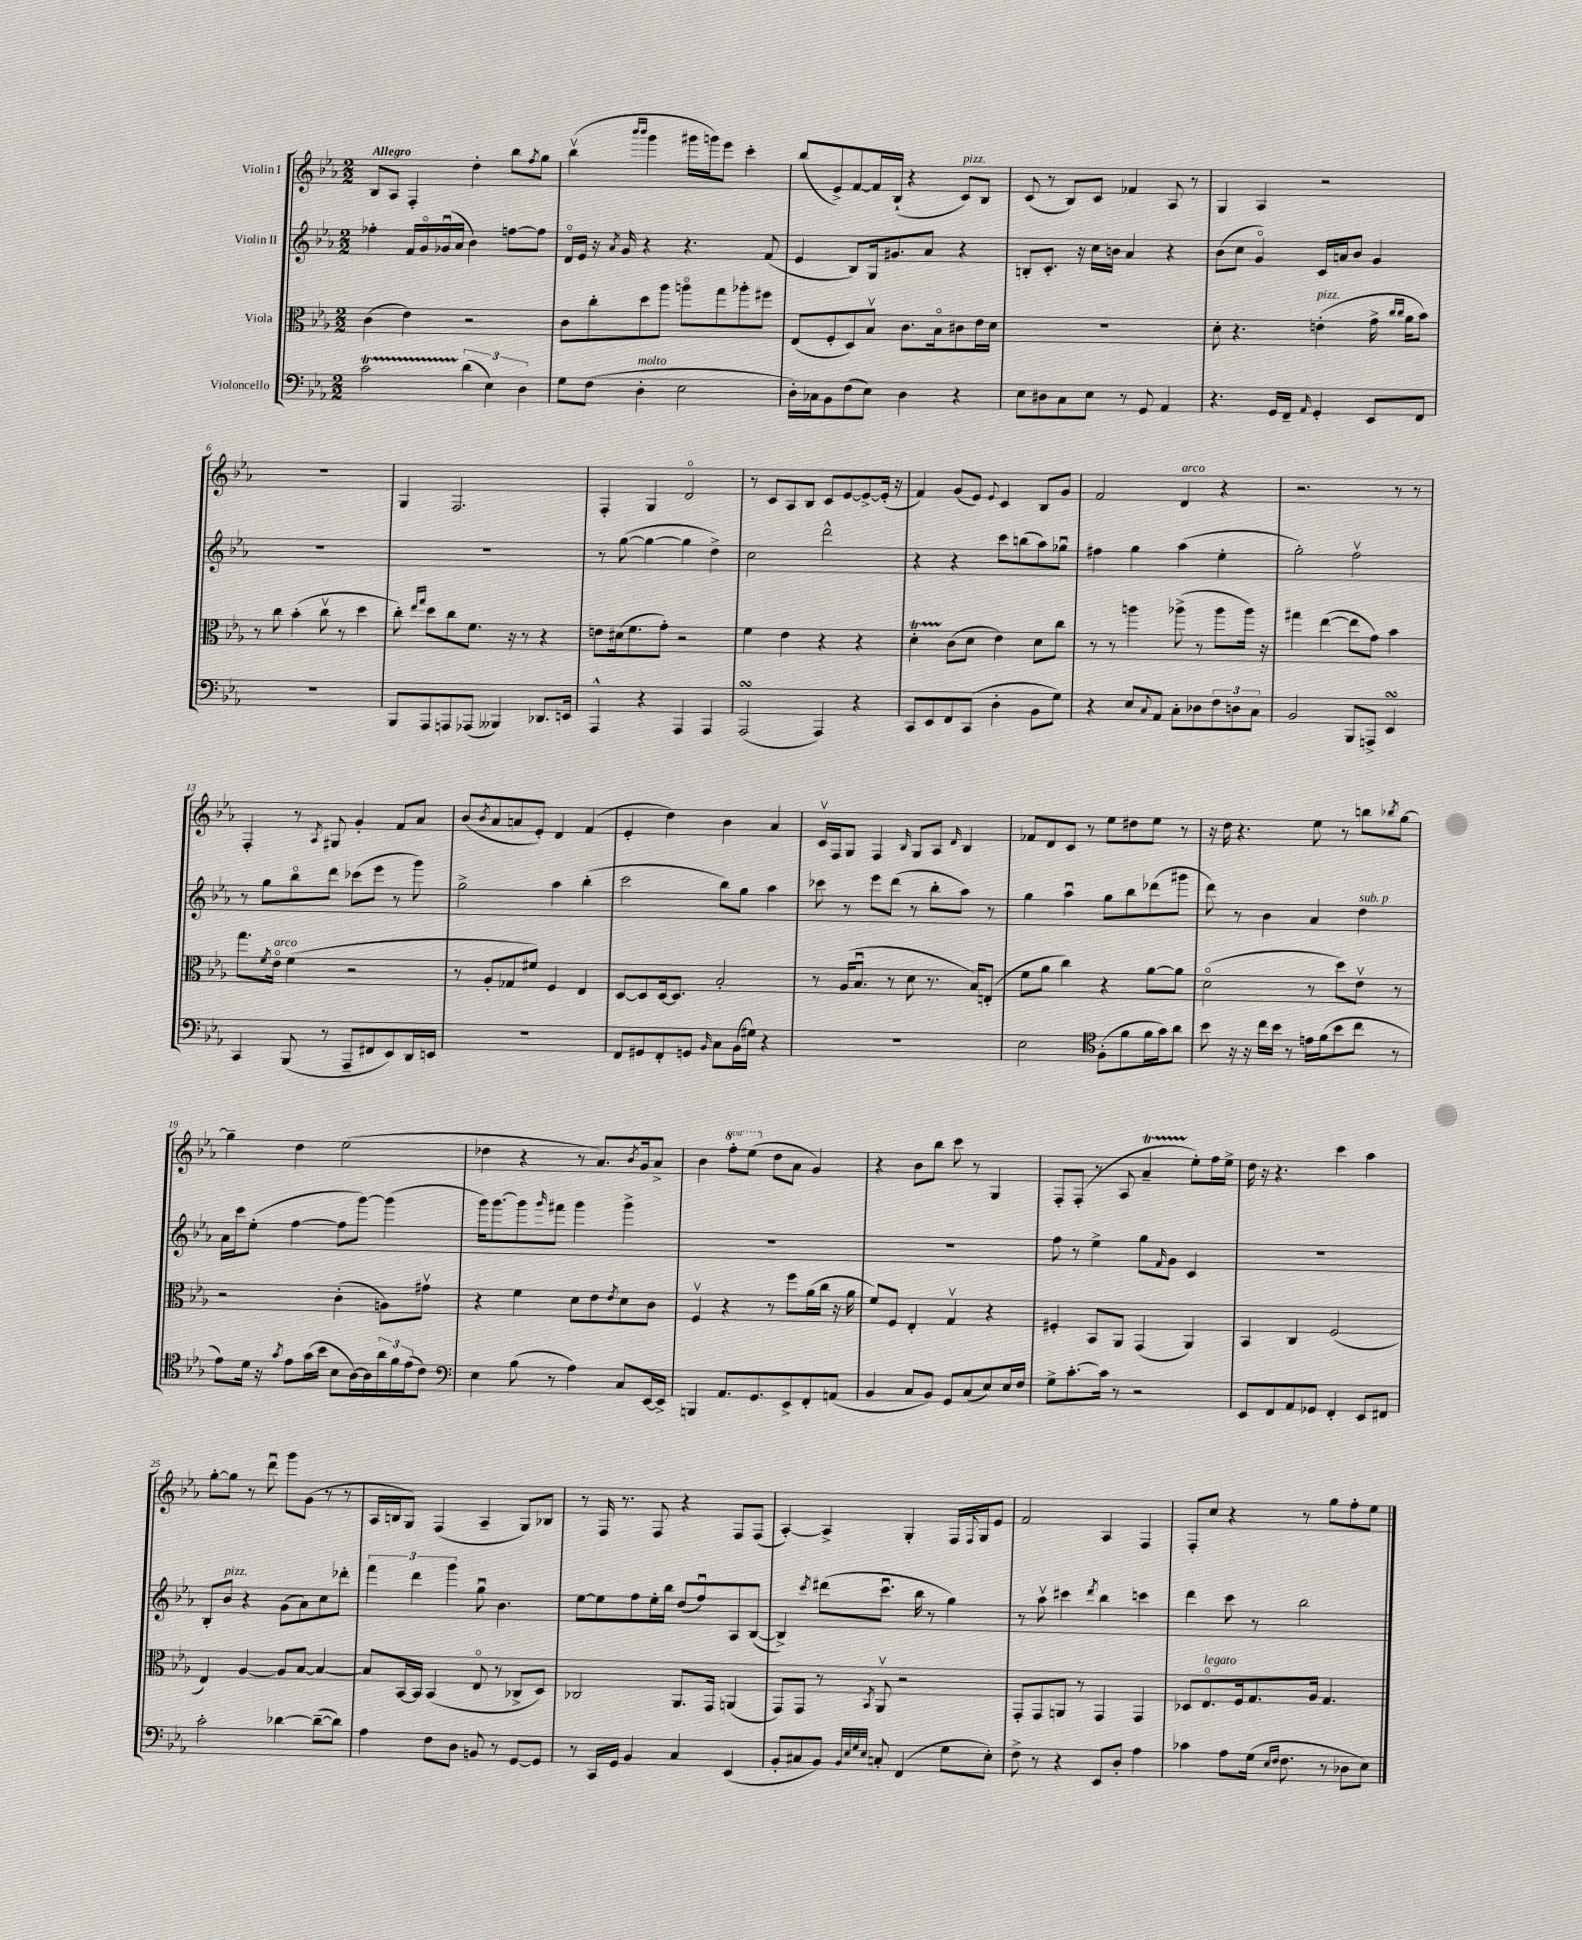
<<
\new StaffGroup <<
\new Staff = "s0" \with { instrumentName = "Violin I" } {
    \clef treble \key ees \major \numericTimeSignature \time 2/2 \set Staff.ottavationMarkups = #ottavation-simple-ordinals \tempo "Allegro"
    bes8 aes8 f4-. d''4-. bes''8 \acciaccatura { f''8 } g''8 |
    bes''4\upbow( \grace { bes'''16 bes'''16 } g'''4 gis'''16 g'''16) ees'''8 c'''4-. |
    bes''8( ees'8->) f'8~ f'16 bes16-!( r4 c'8^\markup { \italic "pizz." }) bes8 |
    c'8( r8 bes8) c'8 fes'4 aes8 r8 |
    g4 aes4 r2 |
    R1 |
    g4 f2. |
    f4-. g4 d'2\flageolet |
    r8 c'8 aes8 bes8 c'8 ees'8~ ees'8~-> ees'16-.( r16 |
    f'4) g'8( ees'8) \appoggiatura { ees'8 } c'4 bes8 g'8 |
    f'2 d'4^\markup { \italic "arco" } r4 |
    r2. r8 r8 |
    f4-. r8 \acciaccatura { aes8 } gis8 g'4-. f'8 aes'8 |
    bes'8( \acciaccatura { bes'8 } aes'8 a'8 ees'8-.) d'4 f'4( |
    ees'4-. d''4) bes'4 aes'4 |
    c'16\upbow f16 g8 f4 \grace { bes16 } g8 aes8 \grace { d'16 } bes4 |
    fes'8 d'8 c'8 r8 ees''8 dis''8 ees''8 r8 |
    r16 d''16 r4. ees''8 r8 b''8 \acciaccatura { bes''8 } g''8~ |
    g''4-- d''4 ees''2( |
    des''4 r4 r8 aes'8.) \acciaccatura { bes'8 } g'16 aes'8-> |
    bes'4 \ottava #1 f'''8-. ees'''8( \ottava #0 d''8 aes'8 g'4) |
    r4 bes'8 bes''8 c'''8 r8 g4 |
    f8-. f8-.( r8 aes8 aes'4--\startTrillSpan ees''8-.\stopTrillSpan) f''16 ees''16-> |
    d''16 r16 r4. c'''4 aes''4 |
    g''8~-. g''8 r8 d'''8\downbow g'''8 g'8( r8 r8 |
    aes16 b16 g8) f4( aes4-- g8) bes8 |
    r8 f16 r8. f8 r4 f8 f8( |
    aes4~-.) aes4-> g4-. f16 \appoggiatura { f8 } g16 ees'8 |
    f'2 aes4 f4 |
    f8-. c''8 r4 r8 g''8 f''8-. ees''8 \bar "|." |
}
\new Staff = "s1" \with { instrumentName = "Violin II" } {
    \clef treble \key ees \major \numericTimeSignature \time 2/2
    fes''4-. f'16 g'16\flageolet ges'16\downbow( aes'16 bes'4) f''8~ f''8 |
    d'16\flageolet ees'16 r16 \acciaccatura { aes'8 } g'16 r4 r4. f'8( |
    ees'4 bes8) g16 gis'8. aes'8 r4 |
    b8-. c'8.-. r16 c''16 b'16 aes'4 r4 |
    bes'8( c''8 g'4\flageolet) c'16 a'16 bes'8 g'4 |
    R1 |
    R1 |
    r8 g''8~( g''4~ g''4 d''4->) |
    c''2 d'''2-^ |
    r4 r4 c'''8 b''8( aes''8) ges''8\downbow |
    fis''4 g''4 aes''4( ees''4-. |
    g''2-.) f''2\upbow |
    r8 g''8 bes''8\flageolet d'''8 ces'''8( ees'''8 r8 g'''8) |
    g''2-> aes''4 bes''4-.( |
    c'''2 bes''8) g''8 aes''4 |
    ces'''8 r8 ees'''8 d'''8( r8 bes''8-. aes''8) r8 |
    g''4 aes''4\downbow g''8 bes''8 des'''8( gis'''8 |
    d'''8) r8 bes'4 aes'4 d''4^\markup { \italic "sub. p" } |
    aes'16 c'''16 ees''8-.( f''4~ f''8 g'''8~) g'''4( |
    g'''16) g'''8.~ g'''8 \grace { g'''16 } fis'''8 g'''4 g'''4-> |
    R1 |
    R1 |
    f''8 r8 ees''4-> g''8 \grace { f'16 } g'8 c'4 |
    R1 |
    bes8-. bes'8^\markup { \italic "pizz." } r4 g'8( aes'8) c''8 des'''8-. |
    \tuplet 3/2 { f'''4 d'''4 g'''4 } g''8\downbow bes'4. |
    ees''8~ ees''8 f''8 ees''16-. bes''16 d''8( f''8\downbow) aes8 bes8~( |
    bes4->) \acciaccatura { c'''8 } dis'''8( c'''8.\downbow bes''16 r8 g''4) |
    r8 aes''8\upbow cis'''4 \acciaccatura { d'''8 } bes''4 c'''4 |
    d'''4 c'''8 r8 bes''2 \bar "|." |
}
\new Staff = "s2" \with { instrumentName = "Viola" } {
    \clef alto \key ees \major \numericTimeSignature \time 2/2
    c'4( ees'4) r2 |
    c'8 c''8-. d''8 aes''8 a''8\flageolet g''8 aes''8-. fis''8 |
    ees8( f8-. d8) bes8\upbow c'8. bes16\flageolet cis'8 ees'16 d'16 |
    R1 |
    d'8-. r4. e'4-.^\markup { \italic "pizz." }( g'16-> \grace { c''16 c''16 } aes'16 bes'8) |
    r8 c''8 bes'4-.( c''8\upbow r8 d''4 |
    c''8-.) \grace { ees''16 g''16 } d''8 c''8 f'8. r16 r8 r4 |
    e'8 dis'16( f'8. g'8-.) r2 |
    f'4 ees'4 r4 r4 |
    d'4-.\startTrillSpan c'8\stopTrillSpan( d'8 ees'4) d'8 c''8 |
    r8 r8 a''4 aes''8->( r8 aes''8 aes''16) r16 |
    gis''4 ees''4~( ees''8 g'8) bes'4 |
    g''8. \acciaccatura { f'8 } ees'16\flageolet^\markup { \italic "arco" } f'4( r2 |
    r8 aes8-. ges8 fis'8) f4 ees4 |
    d8~ d8 d16~ d8. bes2-. |
    r8 aes16( bes8.\downbow r8 d'8 r8. bes16) e8-.( |
    f'8 aes'8 c''4) r4 aes'8~ aes'8 |
    d'2\flageolet( r8 d''8) ees'8\upbow r8 |
    r2 c'4-.( a8) gis'8\upbow |
    r4 f'4 d'8 ees'8 \acciaccatura { ees'8 } d'8 c'8 |
    f4\upbow r4 r8 f''8 aes'16( c''16 r16 aes'16 |
    f'8) f8 ees4-. g4\upbow r4 |
    fis4-. bes,8 aes,8 g,4( aes,4) |
    bes,4 c4 f2( |
    ees4) aes4~ aes8 bes8~ bes4~ |
    bes8 bes,16~ bes,16 bes,4( ees8\flageolet r8 ces8-> d8) |
    ces2 aes,8. g,16 a,4( |
    g,8) g,8 r8 \acciaccatura { bes,8 } aes,8\upbow r2 |
    g,8-. g,8 a,8 r8 g,4 g,4 |
    des8 ees8.\flageolet^\markup { \italic "legato" } f16 g8. aes16 g4. \bar "|." |
}
\new Staff = "s3" \with { instrumentName = "Violoncello" } {
    \clef bass \key ees \major \numericTimeSignature \time 2/2
    c'2\startTrillSpan \tuplet 3/2 { d'4\stopTrillSpan( ees4) d4 } |
    g8 f8( d4-.^\markup { \italic "molto" } ees2 |
    d16-.) ces16 bes,8 f8( ees8) d4 r4 |
    ees8 dis8 c8 ees8 r8 g,8 aes,4 |
    r4. g,16 f,16-- \grace { aes,16 } g,4-. ees,8 f,8 |
    R1 |
    bes,,8 aes,,8 a,,8 aes,,8( beses,,4) des,8. e,16 |
    aes,,4-^ r4 aes,,4 aes,,4 |
    aes,,2\turn( aes,,4) r4 |
    c,8 ees,8 f,8 c,8( d4-. bes,8 g8) |
    r4 ees8 \appoggiatura { c8 } aes,8 c8-. des8 \tuplet 3/2 { f8 d8 c8 } |
    bes,2 bes,,8 a,,8-> ees,4\turn |
    c,4 bes,,8( r8 aes,,8-- fis,8 ees,8) d,16 e,16 |
    R1 |
    f,8 gis,8 f,8-. g,8 \grace { bes,16 } c8 bes,16( gis16) r4 |
    R1 |
    ees2 \clef tenor f8-.( f'8 f'16 g'16) aes'8 |
    bes'8 r16 r16 c''16 bes'16 r8 e'16 f'16( bes'8 c''8 r8 |
    ees'8) d'16 r16 \acciaccatura { g'8 } ees'8 g'16( bes'16 bes8 aes16~) aes16 \tuplet 3/2 { aes'16 f'16 ees'16( } c'8) |
    \clef bass ees4 bes8( r8 aes4) c8 ees,16~ ees,16-> |
    b,,4 aes,8. g,8. ees,8-> f,8-. a,8( |
    bes,4 c8 bes,8) g,8 c8( ees8) ees16 f16 |
    g8-> c'8.~-. c'16 r8 r2 |
    ees,8 f,8 aes,8 ges,8 f,4-. ees,8 fis,8 |
    c'2-. des'4~ des'8~--( des'8) |
    aes4 f8 d8 b,8 r8 g,8~ g,8 |
    r8 c,16 g,16 bes,4 c4 ees,4( |
    bes,8-. cis8 bes,8) \grace { bes,32 ees32 g32 ees32 } c8-. f,4( g8 ees8-.) |
    f8-> r8 r4 ees,8 d8-. aes4 |
    ces'4 aes8 g16( \grace { ees16 f16 } f8. r8 des8 ees8) \bar "|." |
}
>>
>>
